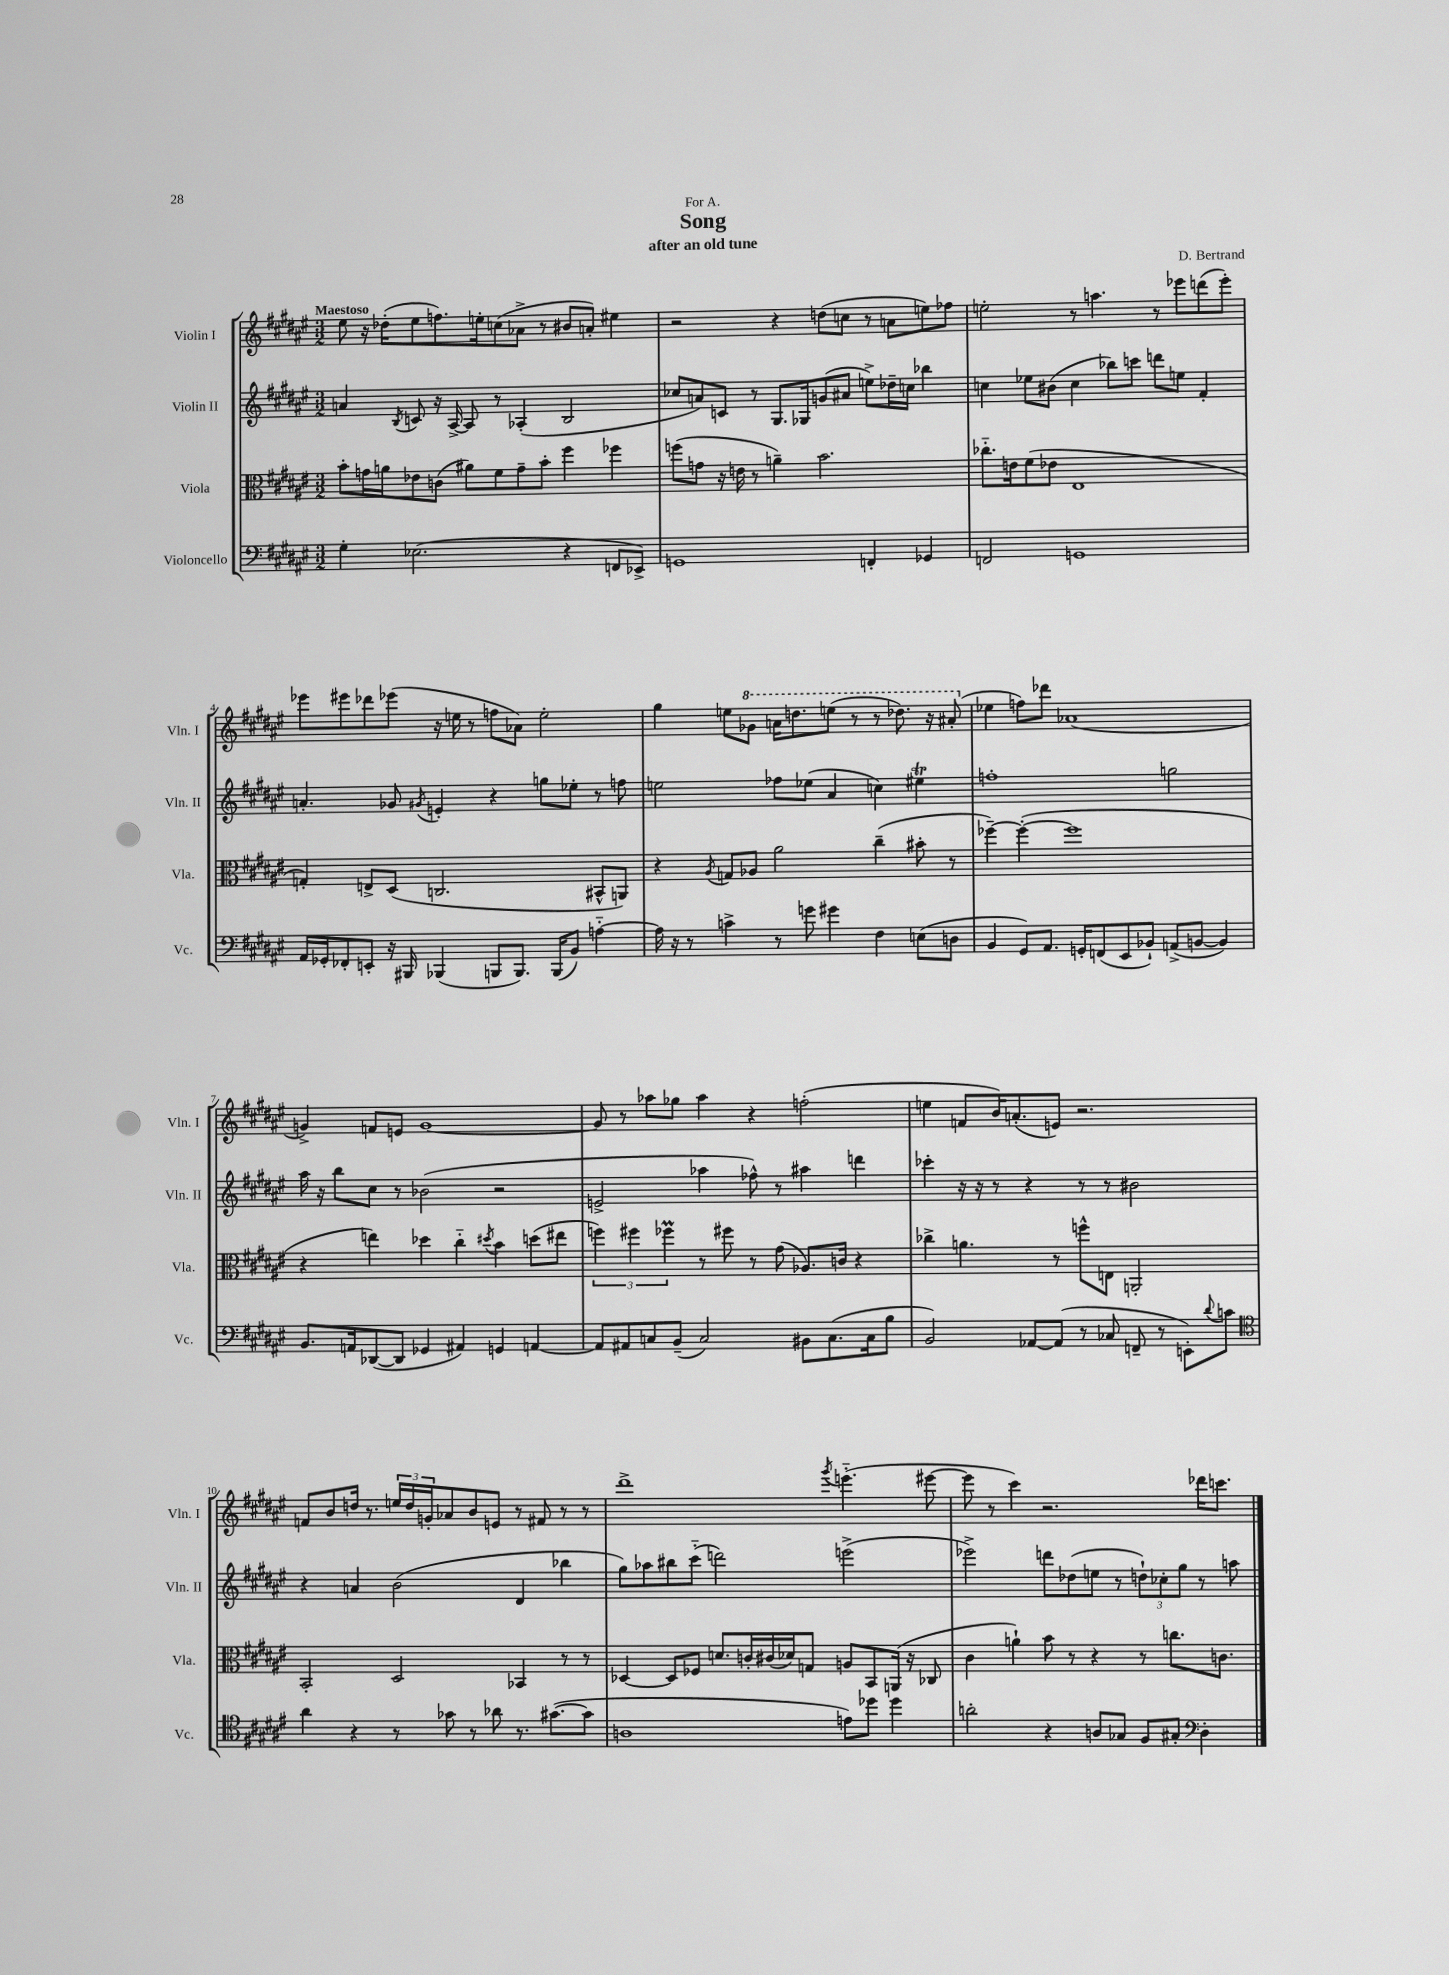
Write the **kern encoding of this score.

**kern	**kern	**kern	**kern
*staff4	*staff3	*staff2	*staff1
*clefF4	*clefC3	*clefG2	*clefG2
*k[f#c#g#d#a#e#]	*k[f#c#g#d#a#e#]	*k[f#c#g#d#a#e#]	*k[f#c#g#d#a#e#]
*M3/2	*M3/2	*M3/2	*M3/2
4G#'	8b'	4a	8ee#
.	16g	.	16r
.	16a	.	(16dd-'
.	.	8qB	.
(2.E-	8e-	8c	8ee#
.	(8c	16r	8.ff)
.	.	[16A#^	.
.	8a#)	8A#]	.
.	.	.	16ee'
.	8f#	8r	(8cc
.	8g~	(4A-'	8a-^
.	8b'	.	8r
4r	4ff#	2B	8b#
.	.	.	8a')
8FF	4ff-	.	4ee#
8EE-^)	.	.	.
=	=	=	=
1GG	(8ff	8cc-	2r
.	8g	8a)	.
.	16r	8c	.
.	16e	.	.
.	8r	8r	.
.	4a~)	8.G#	4r
.	.	16G-	.
.	2.b	(8g	(8dd
.	.	8a#	8cc
4FF'	.	8ee^)	8r
.	.	16dd-~	8a
.	.	16cc	.
4GG-	.	4bb-	8ee)
.	.	.	8ff-
=	=	=	=
2FF	8.cc-'~	4cc	2ee'
.	16e	.	.
.	(8f#	8ee-	.
.	8e-	(8b#	.
1GG	1E#	4cc	8r
.	.	.	4.aa
.	.	8bb-)	.
.	.	8ccc	.
.	.	8ddd	8r
.	.	8ee	8eee-
.	.	4f#'	(8ddd
.	.	.	8eee-')
=	=	=	=
16AA#	4G')	4.a'	8eee-
16GG-'	.	.	.
8FF-'	.	.	8eee#
8EE'	8E^	.	8ddd-
16r	(8D#	8g-	(8eee-
16BBB#	.	.	.
.	.	8qg#	.
(4BBB-	2.C	4e'	16r
.	.	.	16ee
.	.	.	8r
8BBB	.	4r	8ff
8.BBB)	.	.	8a-)
.	.	8gg	2ee'
(16BBB	.	.	.
8BB)	.	8ee-'	.
[4A'~	8BB#^^	8r	.
.	8AA)	8ff	.
=	=	=	=
16A]	4r	2ee	4gg#
16r	.	.	.
8r	.	.	.
.	8qA#	.	.
4c^	8G	.	8ee
.	8A-	.	8gg-
8r	2a#	8ff-	16aa
.	.	.	8.ddd
8g	.	(8ee-	.
4g#	.	4a#	(8eee
.	.	.	8r
4F#	(4cc#~	4cc)	8r
.	.	.	8.ddd-)
(8E	8b#'	4ee#	.
.	.	.	16r
8D	8r	.	(8aa#'
=	=	=	=
4BB	[4ff-~)	1ff'	4ee-
8GG#)	(4ff-'_	.	8ff)
8.AA#	.	.	8ddd-
.	1ff-]	.	(1a-
16GG'	.	.	.
(8FF	.	.	.
8EE#	.	.	.
8BB-`)	.	.	.
(8AA^	.	2gg	.
[8BB	.	.	.
4BB])	.	.	.
=	=	=	=
8.BB	4r	16aa#	4g^)
.	.	16r	.
.	.	8bb	.
16AA	.	.	.
([8DD-	4ee)	8cc#	8f
8DD-]	.	8r	8e
4GG-	4dd-	(2b-	[1g
4AA#)	4cc#'~	.	.
.	8qdd#	.	.
4GG	4b	2r	.
[4AA	(8dd	.	.
.	8ee#	.	.
=	=	=	=
8AA]	6ff)	2e^	8g]
8AA#	.	.	8r
.	6ff#	.	.
8C	.	.	8aa-
.	6ff-	.	.
(8BB~	.	.	8gg-
2C)	8r	4aa-	4aa-
.	8ff#	.	.
.	8r	8ff-^^)	4r
.	(8g#	8r	.
8BB#	8.A-)	4aa#	(2ff'
(8.C	.	.	.
.	16c	.	.
.	4r	4ddd	.
16C	.	.	.
8B	.	.	.
=	=	=	=
2BB)	4cc-^	4ccc-'	4ee
.	4.a	16r	8f
.	.	16r	.
.	.	8r	16b)
.	.	.	(8.a'
[8AA-	.	4r	.
(8AA-]	8r	.	8e)
8r	8ff^^	8r	2.r
8C-	8E	8r	.
8FF~	2AA'	2b#	.
8r	.	.	.
8EE')	.	.	.
8qqd#	.	.	.
8c	.	.	.
=	=	=	=
*clefC4	*	*	*
4a#	2BB'	4r	8f
.	.	.	8b
4r	.	4a	16dd
.	.	.	8.r
8r	2D#	(2b	24ee
.	.	.	24dd
.	.	.	24g'
8g-	.	.	8a-
8r	.	.	8b
8a-	.	.	8e
8.r	4BB-	4d#	8r
.	.	.	8f#
([8.g#	.	.	.
.	8r	4bb-	8r
8g#]	8r	.	8r
=	=	=	=
1A	[4D-	8gg#)	1ddd#^
.	.	8aa-	.
.	8D-]	8bb#	.
.	8F-	(8ccc#'~	.
.	8.d	2ddd)	.
.	16c'	.	.
.	(16c#	.	.
.	16d-)	.	.
.	8G	.	.
.	.	.	8qggg#
8e)	8A	(2eee^	(4.eee'~
8dd-	8BB	.	.
4dd-	(16AA	.	.
.	16r	.	.
.	8C-	.	[8eee#
=	=	=	=
2a'	4c#	2eee-^)	8eee#]
.	.	.	8r
.	4a`)	.	4ccc#)
4r	8b	8ddd	2.r
.	8r	(8dd-	.
8A	4r	8ee	.
8G-	.	8r	.
8F#	8r	12dd`)	.
.	.	12cc-'	.
8G#'	8.cc	.	.
.	.	12gg#	.
*clefF4	*	*	*
4D#'	.	8r	16ddd-
.	8.c	.	8.ccc
.	.	8aa	.
==	==	==	==
*-	*-	*-	*-
